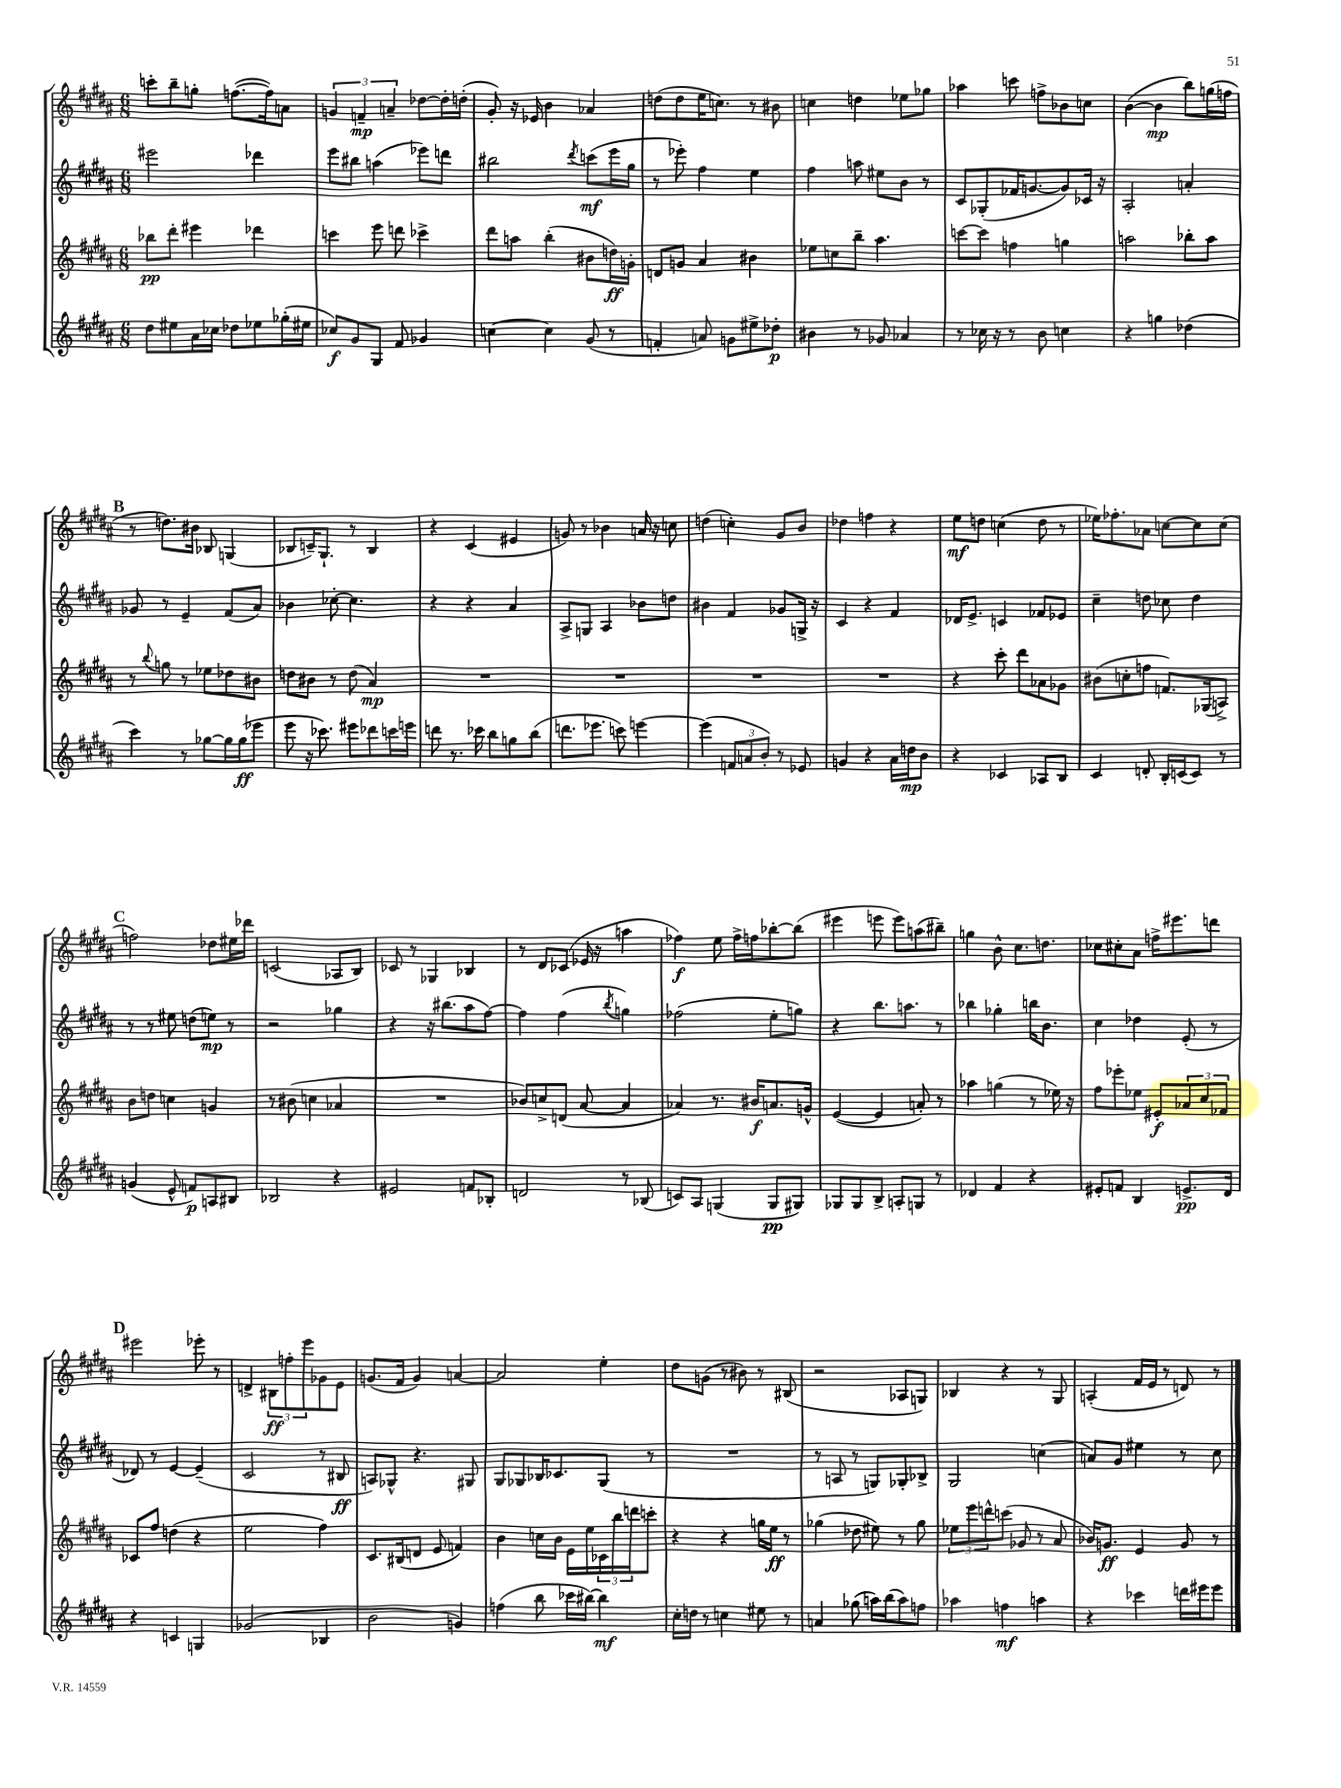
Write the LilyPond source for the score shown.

<<
\new StaffGroup <<
\new Staff = "s0" {
    \clef treble \key b \major \numericTimeSignature \time 6/8
    c'''8-. b''8-- g''8-. f''8.~( f''16) a'8 |
    \tuplet 3/2 { g'4 f'4--\mp a'4-- } des''8~ des''16-. d''16-.( |
    gis'8-.) r16 ees'16 b'4 aes'4 |
    d''8( d''8 e''16 c''8.) r8 bis'8 |
    c''4 d''4 ees''8 ges''8 |
    aes''4 c'''8 f''8-> bes'8 c''8 |
    b'4~( b'4\mp b''8) g''16( f''16 |
    \mark \markup { \bold "B" } r8 d''8.) bis'16 bes8 g4( |
    bes8 c'16--) gis8.-! r8 bes4 |
    r4 cis'4( eis'4 |
    g'8) r8 bes'4 a'16 r16 c''8 |
    d''4( c''4-.) gis'8 b'8 |
    des''4 f''4 r4 |
    e''8\mf d''8 c''4( d''8 r8 |
    ees''16) fes''8.-. aes'8 c''8~ c''8 c''8( |
    \mark \markup { \bold "C" } f''2) des''8 eis''16 des'''16 |
    c'2( aes8 b8) |
    ces'8 r8 ges4 bes4 |
    r8 dis'8 ces'8( ees'16 r16 a''4 |
    fes''4\f) e''8 fes''16-> f''16 bes''8~-. bes''8( |
    eis'''4 e'''8 e'''8) a''8( bis''8--) |
    g''4 b'8-^ cis''8. d''8. |
    ces''8 cis''8-. ais'8 f''16-> eis'''8. d'''8 |
    \mark \markup { \bold "D" } eis'''2 ees'''8-. r8 |
    d'4-> \tuplet 3/2 { bis8\ff f''8-. e'''8 } ges'8 e'8 |
    g'8.( fis'16 g'4) a'4~ |
    a'2 e''4-. |
    dis''8 g'8( r8 bis'8) r8 bis8( |
    r2 aes8 g8) |
    bes4 r4 r8 gis8 |
    a4-.( fis'16 e'16 r8 d'8) r8 \bar "|." |
}
\new Staff = "s1" {
    \clef treble \key b \major \numericTimeSignature \time 6/8
    eis'''2 des'''4 |
    e'''8 bis''8 a''4( ees'''8) d'''8 |
    bis''2 \acciaccatura { dis'''8 } c'''8\mf( e'''16 gis''16 |
    r8 ees'''8-.) fis''4 e''4 |
    fis''4 a''8 eis''8 b'8 r8 |
    cis'8 ges8-.( fes'16 g'8.~ g'8) ces'16 r16 |
    ais2-. a'4-. |
    \mark \markup { \bold "B" } ges'8 r8 e'4-- fis'8( ais'8) |
    bes'4 ces''8~-. ces''4. |
    r4 r4 ais'4 |
    ais8-> g8 ais4 bes'8 d''8 |
    bis'4 fis'4 ges'8 g16-> r16 |
    cis'4 r4 fis'4 |
    des'16 e'8.-> c'4 fes'8 ees'8 |
    cis''4-- d''8 ces''8 d''4 |
    \mark \markup { \bold "C" } r8 r8 eis''8 d''8( e''8\mp) r8 |
    r2 ges''4 |
    r4 r16 bis''8.( ais''8 fis''8~) |
    fis''4 fis''4( \acciaccatura { b''8 } g''4) |
    fes''2( e''8-. g''8) |
    r4 b''8. a''8. r8 |
    bes''4 ges''4-. b''16 b'8. |
    cis''4 des''4 e'8-.( r8 |
    \mark \markup { \bold "D" } des'8) r8 e'4~ e'4--( |
    cis'2 r8 bis8\ff |
    a8) ges8-^ r4. gis8 |
    gis8 ges8 bes16 ces'8. ges8( r8 |
    R2. |
    r8 a8 r8 g8) ges8-. bes8-> |
    gis2 c''4( |
    a'8) gis'8 eis''4 r8 cis''8 \bar "|." |
}
\new Staff = "s2" {
    \clef treble \key b \major \numericTimeSignature \time 6/8
    bes''8\pp dis'''8-. eis'''4 des'''4 |
    c'''4 e'''8 d'''8 ces'''4-> |
    dis'''8 a''8 b''4-.( bis'8 d''16\ff) g'16-. |
    d'8 g'8 ais'4 bis'4 |
    ees''8 c''8 b''8-- ais''4. |
    c'''8~ c'''8 f''4 g''4 |
    a''2 bes''8-. a''8 |
    \mark \markup { \bold "B" } r8 \appoggiatura { b''8 } g''8 r8 ees''8 des''8 bis'8 |
    d''8 bis'8 r8 d''8( ais'4\mp) |
    R2. |
    R2. |
    R2. |
    R2. |
    r4 cis'''8-. dis'''8 aes'8 ges'8 |
    bis'8( c''8-. f''8 f'8.) ges16( a8->) |
    \mark \markup { \bold "C" } b'8 d''8 c''4 g'4 |
    r8 bis'8( c''4 aes'4 |
    R2. |
    bes'8) c''8-> d'8( ais'8~ ais'4 |
    aes'4) r8. bis'16\f a'8. g'16-^ |
    e'4~( e'4 a'8-.) r8 |
    aes''4 g''4( r8 ees''16) r16 |
    fis''8 ees'''8-. ees''8 eis'8-.\f \tuplet 3/2 { aes'8 cis''8 fes'8 } |
    \mark \markup { \bold "D" } ces'8 fis''8 d''4( r4 |
    e''2 fis''4) |
    cis'8. bis16( d'8 e'8 f'4) |
    b'4 c''16 b'16 e'16 e''16 \tuplet 3/2 { ces'16 b''16 d'''16 } c'''8-. |
    r4 r4 g''16 e''16\ff r8 |
    ges''4( des''8 eis''8) r8 ges''8 |
    \tuplet 3/2 { ees''8 e'''8 d'''8-^ } c'''8( ges'8 r8 ais'8 |
    bes'16) g'8.\ff e'4 g'8 r8 \bar "|." |
}
\new Staff = "s3" {
    \clef treble \key b \major \numericTimeSignature \time 6/8
    dis''8 eis''8 ais'16 ces''16 des''8 ees''8 ges''16-.( eis''16 |
    ces''8\f) gis'8 gis8 fis'8 ges'4 |
    c''4~ c''4 gis'8( r8 |
    f'4-. a'8) g'8 eis''8-> des''8-.\p |
    bis'4 r8 ges'8 aes'4 |
    r8 ces''16 r16 r8 b'8 c''4 |
    r4 g''4 des''4( |
    \mark \markup { \bold "B" } cis'''4) r8 ges''8~ ges''16 ges''16\ff( ees'''8 |
    e'''8 r16 ces'''8.) eis'''8 des'''8 c'''16 e'''16 |
    d'''8 r8. ces'''16 b''8 g''8 b''8( |
    d'''8. ees'''8. c'''8) e'''4~ |
    e'''4( \tuplet 3/2 { f'8 a'8 b'8-.) } r8 ees'8 |
    g'4 r4 ais'16 d''16\mp b'8 |
    r4 ces'4 aes8 b8 |
    cis'4 d'8-. b16-. c'16( c'8) r8 |
    \mark \markup { \bold "C" } g'4( e'8-^ f'8\p) a8 bis8 |
    bes2 r4 |
    eis'2 f'8 bes8-. |
    d'2 r8 bes8( |
    c'8) ais8 g4( g8\pp gis8) |
    ges8 ges8 b8-> a8-. g8 r8 |
    des'4 fis'4 r4 |
    eis'8-. f'8 b4 e'8.->\pp dis'16 |
    \mark \markup { \bold "D" } r4 c'4 g4 |
    ges'2( bes4 |
    b'2 g'4) |
    f''4( b''8 ces'''16 bis''16~) bis''4\mf |
    cis''16-. d''16 r8 c''4 eis''8 r8 |
    a'4 ges''8( a''16) b''16( a''8) f''8 |
    aes''4 f''4\mf a''4 |
    r4 ces'''4 d'''16 eis'''16 eis'''8 \bar "|." |
}
>>
>>
\layout { \context { \Score \remove "Bar_number_engraver" } }
